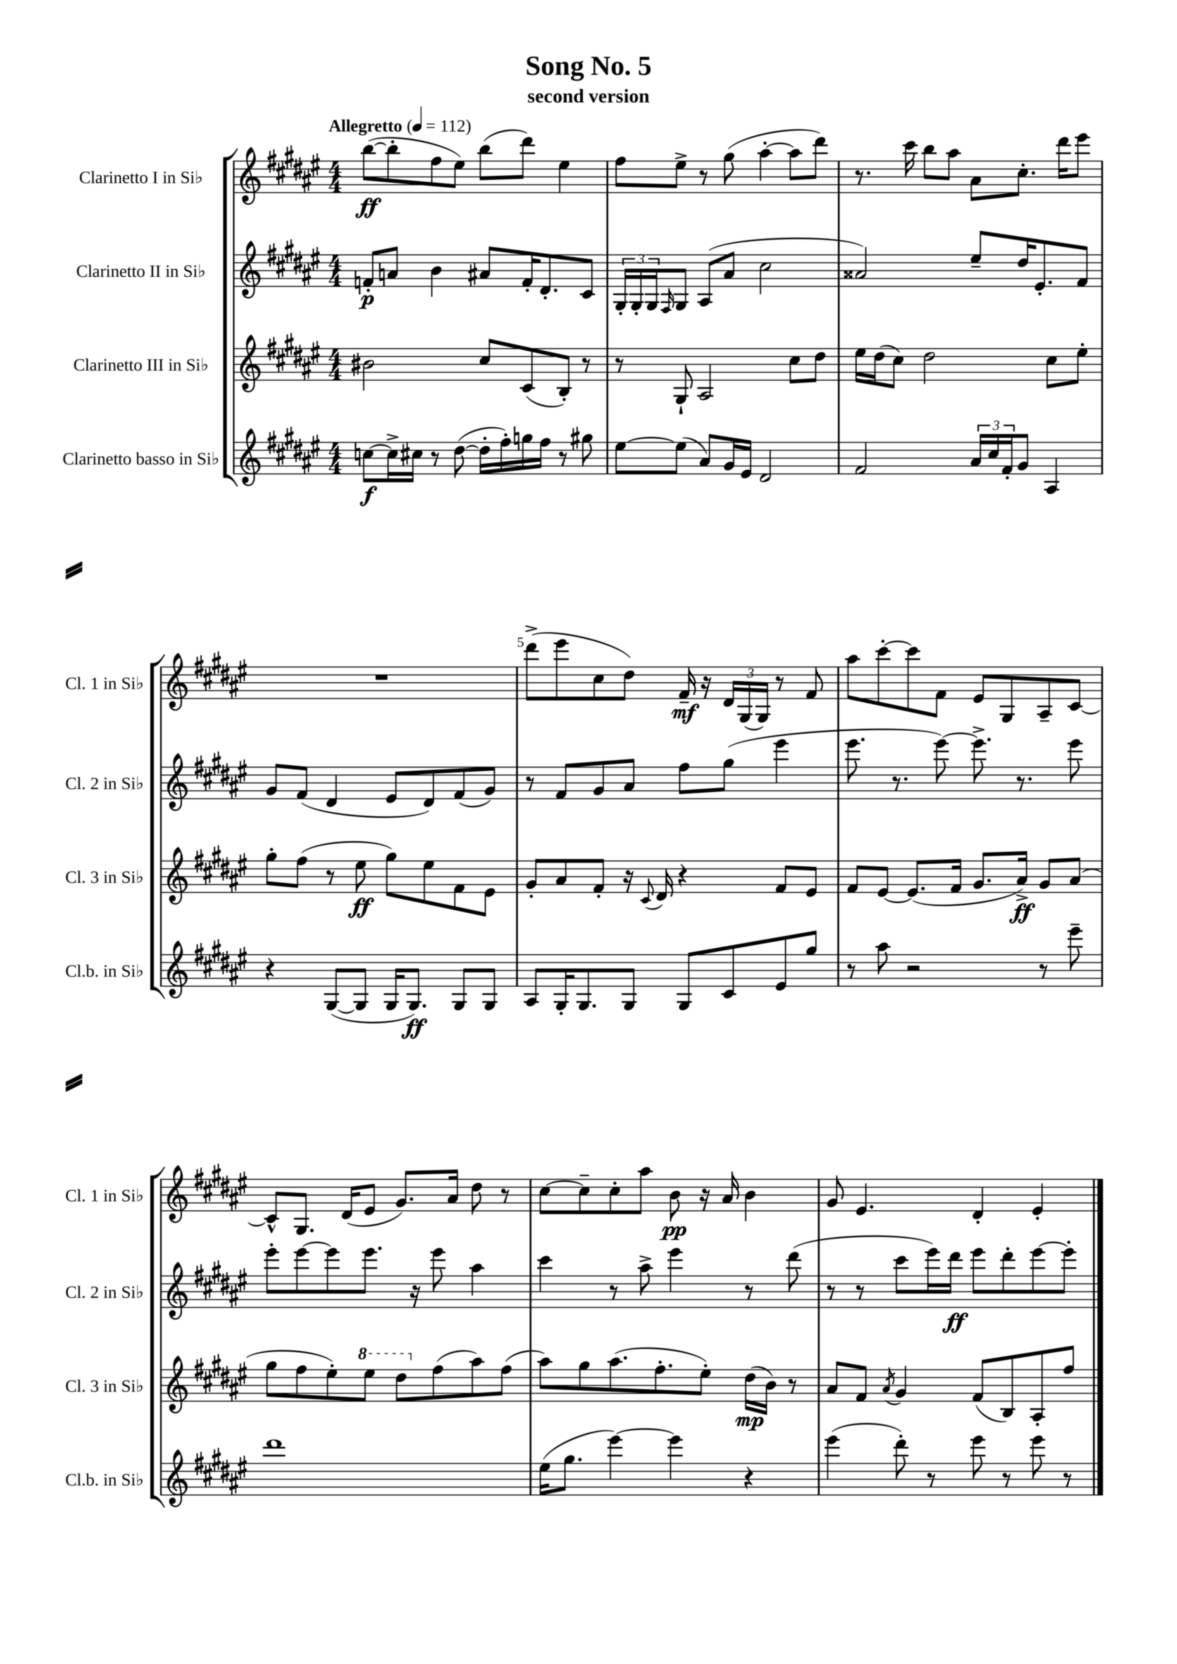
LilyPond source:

\header { title = "Song No. 5" subtitle = "second version" }
<<
\new StaffGroup <<
\new Staff = "s0" \with { instrumentName = "Clarinetto I in Sib" shortInstrumentName = "Cl. 1 in Sib" } {
    \clef treble \key fis \major \numericTimeSignature \time 4/4 \tempo "Allegretto" 4 = 112
    b''8~\ff( b''8-. fis''8 eis''8) b''8( dis'''8) eis''4 |
    fis''8 eis''8-> r8 gis''8( ais''4~-. ais''8 dis'''8) |
    r8. cis'''16 b''8 ais''8 ais'8 cis''8.-. dis'''16 eis'''8 |
    R1 |
    dis'''8->( eis'''8 cis''8 dis''8) fis'16--\mf r16 \tuplet 3/2 { dis'16 gis16( gis16) } r8 fis'8 |
    ais''8 cis'''8~-. cis'''8 fis'8 eis'8 gis8 ais8-- cis'8~ |
    cis'8-^ gis8. dis'16( eis'8 gis'8.) ais'16 dis''8 r8 |
    cis''8~ cis''8-- cis''8-. ais''8 b'8\pp r16 ais'16 b'4 |
    gis'8 eis'4. dis'4-. eis'4-. \bar "|." |
}
\new Staff = "s1" \with { instrumentName = "Clarinetto II in Sib" shortInstrumentName = "Cl. 2 in Sib" } {
    \clef treble \key fis \major \numericTimeSignature \time 4/4
    f'8-.\p a'8 b'4 ais'8 f'16-. dis'8.-. cis'8 |
    \tuplet 3/2 { gis16-. gis16-. gis16 } \grace { fis16 } gis8 ais8( ais'8 cis''2 |
    aisis'2) eis''8-- dis''16 eis'8.-. fis'8 |
    gis'8 fis'8( dis'4 eis'8 dis'8) fis'8( gis'8) |
    r8 fis'8 gis'8 ais'8 fis''8 gis''8( eis'''4 |
    eis'''8. r8. eis'''8~) eis'''8.-> r8. eis'''8 |
    eis'''8-. eis'''8~ eis'''8 eis'''8. r16 eis'''8 ais''4 |
    cis'''4 r8 ais''8-> eis'''4 r8 dis'''8( |
    r8 r8 cis'''8 eis'''16) dis'''16\ff eis'''8 dis'''8-. eis'''8~ eis'''8-. \bar "|." |
}
\new Staff = "s2" \with { instrumentName = "Clarinetto III in Sib" shortInstrumentName = "Cl. 3 in Sib" } {
    \clef treble \key fis \major \numericTimeSignature \time 4/4
    bis'2 cis''8 cis'8( b8-.) r8 |
    r8 gis8-! ais2 cis''8 dis''8 |
    eis''16 dis''16( cis''8) dis''2 cis''8 eis''8-. |
    gis''8-. fis''8( r8 eis''8\ff gis''8) eis''8 fis'8 eis'8 |
    gis'8-. ais'8 fis'8-. r16 \appoggiatura { cis'8 } dis'16 r4 fis'8 eis'8 |
    fis'8 eis'8~ eis'8.( fis'16 gis'8. ais'16->\ff) gis'8 ais'8( |
    gis''8 fis''8 eis''8-.) \ottava #1 eis'''8 dis'''8 \ottava #0 fis''8( ais''8) fis''8( |
    ais''8) gis''8 ais''8.( fis''8.-. eis''8-.) dis''16\mp( b'16) r8 |
    ais'8 fis'8 \acciaccatura { ais'8 } gis'4 fis'8( b8) ais8-. fis''8 \bar "|." |
}
\new Staff = "s3" \with { instrumentName = "Clarinetto basso in Sib" shortInstrumentName = "Cl.b. in Sib" } {
    \clef treble \key fis \major \numericTimeSignature \time 4/4
    c''8~\f c''16-> cis''16 r8 dis''8~( dis''16-. fis''16-.) g''16 fis''16 r8 gis''8 |
    eis''8~ eis''8( ais'8) gis'16 eis'16 dis'2 |
    fis'2 \tuplet 3/2 { ais'16 cis''16 fis'16-. } gis'8 ais4 |
    r4 gis8~( gis8 gis16 gis8.\ff) gis8 gis8 |
    ais8 gis16-. gis8. gis8 gis8 cis'8 eis'8 gis''8 |
    r8 ais''8 r2 r8 eis'''8-- |
    dis'''1 |
    eis''16( gis''8. eis'''4~) eis'''4 r4 |
    eis'''4( dis'''8-.) r8 eis'''8 r8 eis'''8 r8 \bar "|." |
}
>>
>>
\layout { \context { \Score \override BarNumber.break-visibility = ##(#f #t #t) barNumberVisibility = #(every-nth-bar-number-visible 5) } }
